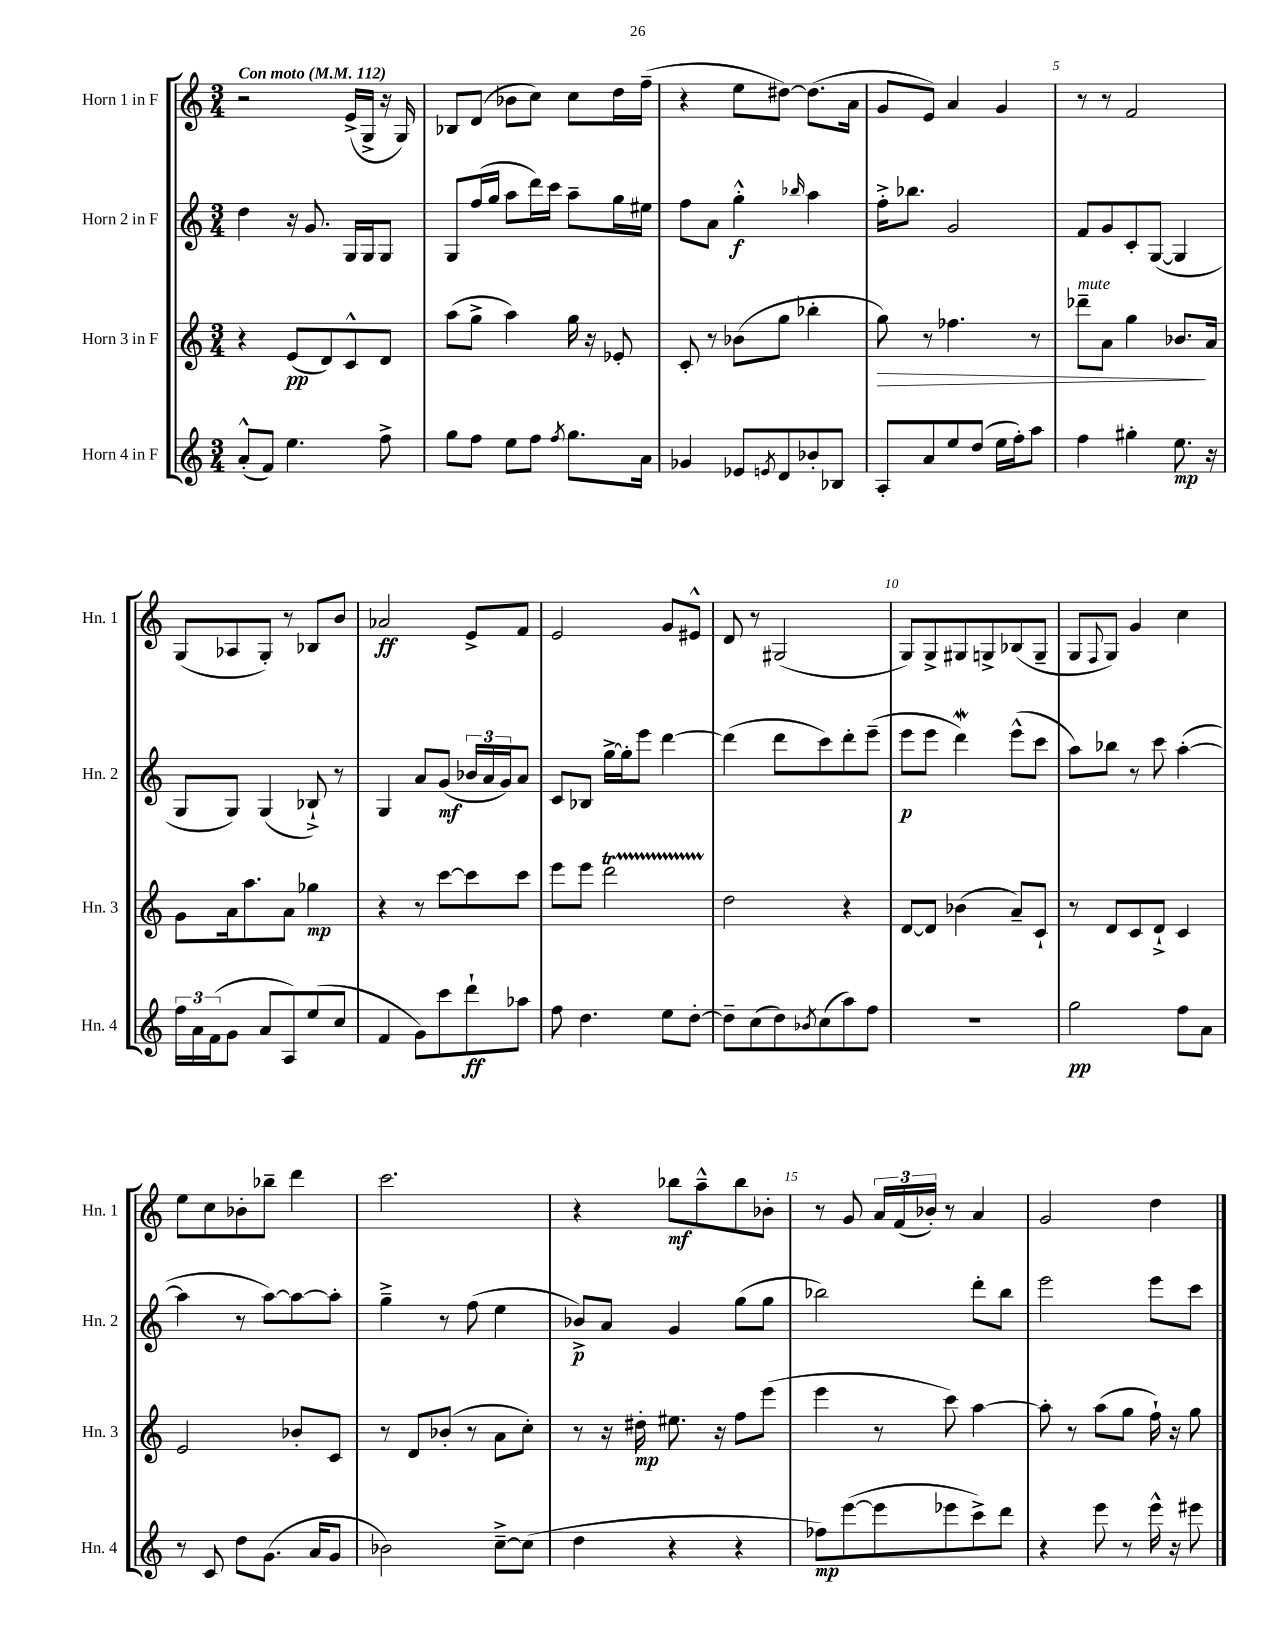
<<
\new StaffGroup <<
\new Staff = "s0" \with { instrumentName = "Horn 1 in F" shortInstrumentName = "Hn. 1" } {
    \clef treble \key c \major \numericTimeSignature \time 3/4 \tempo "Con moto" 4 = 112
    r2 e'16->( g16-> r16 g16) |
    bes8 d'8( bes'8 c''8) c''8 d''16 f''16--( |
    r4 e''8 dis''8~) dis''8.( a'16 |
    g'8 e'8) a'4 g'4 |
    r8 r8 f'2 |
    g8( aes8 g8-.) r8 bes8 b'8 |
    aes'2\ff e'8-> f'8 |
    e'2 g'8 eis'8-^ |
    d'8 r8 gis2( |
    g8) g8-> gis8 g8-> bes8( g8-- |
    g8 \appoggiatura { f8 } g8) g'4 c''4 |
    e''8 c''8 bes'8-. bes''8-- d'''4 |
    c'''2. |
    r4 bes''8\mf a''8---^ bes''8 bes'8-. |
    r8 g'8 \tuplet 3/2 { a'16 f'16( bes'16-.) } r8 a'4 |
    g'2 d''4 \bar "|." |
}
\new Staff = "s1" \with { instrumentName = "Horn 2 in F" shortInstrumentName = "Hn. 2" } {
    \clef treble \key c \major \numericTimeSignature \time 3/4
    d''4 r16 g'8. g16 g16 g8 |
    g8 f''16( g''16 a''8 d'''16) c'''16 a''8-- g''16 eis''16 |
    f''8 a'8 g''4-.-^\f \grace { bes''16 } a''4 |
    f''16-.-> bes''8. g'2 |
    f'8 g'8 c'8-. g8~( g4 |
    g8 g8) g4( bes8-!->) r8 |
    g4 a'8 g'8\mf( \tuplet 3/2 { bes'16 a'16 g'16) } a'8 |
    c'8 bes8 g''16~-> g''16-. e'''8 d'''4~ |
    d'''4( d'''8 c'''8) d'''8-. e'''8--( |
    e'''8\p e'''8 d'''4\mordent) e'''8-^( c'''8 |
    a''8) bes''8 r8 c'''8 a''4~-.( |
    a''4 r8 a''8~) a''8~ a''8-. |
    g''4---> r8 f''8( e''4 |
    bes'8->\p) a'8 g'4 g''8( g''8 |
    bes''2) d'''8-. bes''8 |
    e'''2 e'''8 c'''8 \bar "|." |
}
\new Staff = "s2" \with { instrumentName = "Horn 3 in F" shortInstrumentName = "Hn. 3" } {
    \clef treble \key c \major \numericTimeSignature \time 3/4
    r4 e'8\pp( d'8) c'8-^ d'8 |
    a''8( g''8-> a''4) g''16 r16 ees'8-. |
    c'8-. r8 bes'8( g''8 bes''4-. |
    g''8\>) r8 fes''4. r8 |
    des'''8--^\markup { \italic "mute" } a'8 g''4 bes'8.\! a'16 |
    g'8 a'16 a''8. a'8 ges''4\mp |
    r4 r8 c'''8~ c'''8 c'''8 |
    e'''8 e'''8 d'''2\startTrillSpan |
    d''2\stopTrillSpan r4 |
    d'8~ d'8 bes'4( a'8--) c'8-! |
    r8 d'8 c'8 d'8-!-> c'4 |
    e'2 bes'8-. c'8 |
    r8 d'8 bes'8-.( r8 a'8 c''8-.) |
    r8 r16 dis''16-.\mp eis''8. r16 f''8 e'''8( |
    e'''4 r8 c'''8) a''4~ |
    a''8-. r8 a''8( g''8 f''16-!) r16 g''8 \bar "|." |
}
\new Staff = "s3" \with { instrumentName = "Horn 4 in F" shortInstrumentName = "Hn. 4" } {
    \clef treble \key c \major \numericTimeSignature \time 3/4
    a'8-.-^( f'8) e''4. f''8-> |
    g''8 f''8 e''8 f''8 \acciaccatura { f''8 } g''8. a'16 |
    ges'4 ees'8 \acciaccatura { e'8 } d'8 bes'8-. bes8 |
    a8-. a'8 e''8 d''8( e''16 f''16-.) a''8 |
    f''4 gis''4-. e''8.\mp r16 |
    \tuplet 3/2 { f''16 a'16 f'16( } g'8 a'8 a8) e''8( c''8 |
    f'4 g'8) c'''8 d'''8-!\ff aes''8 |
    f''8 d''4. e''8 d''8~-. |
    d''8-- c''8( d''8) \acciaccatura { bes'8 } c''8( a''8) f''8 |
    r2. |
    g''2\pp f''8 a'8 |
    r8 c'8 d''8 g'8.( a'16 g'8 |
    bes'2) c''8~---> c''8( |
    d''4 r4 r4 |
    fes''8\mp) e'''8~( e'''8 ees'''8 c'''8->) d'''8 |
    r4 e'''8 r8 e'''16-^ r16 eis'''8 \bar "|." |
}
>>
>>
\layout { \context { \Score \override BarNumber.break-visibility = ##(#f #t #t) barNumberVisibility = #(every-nth-bar-number-visible 5) } }
